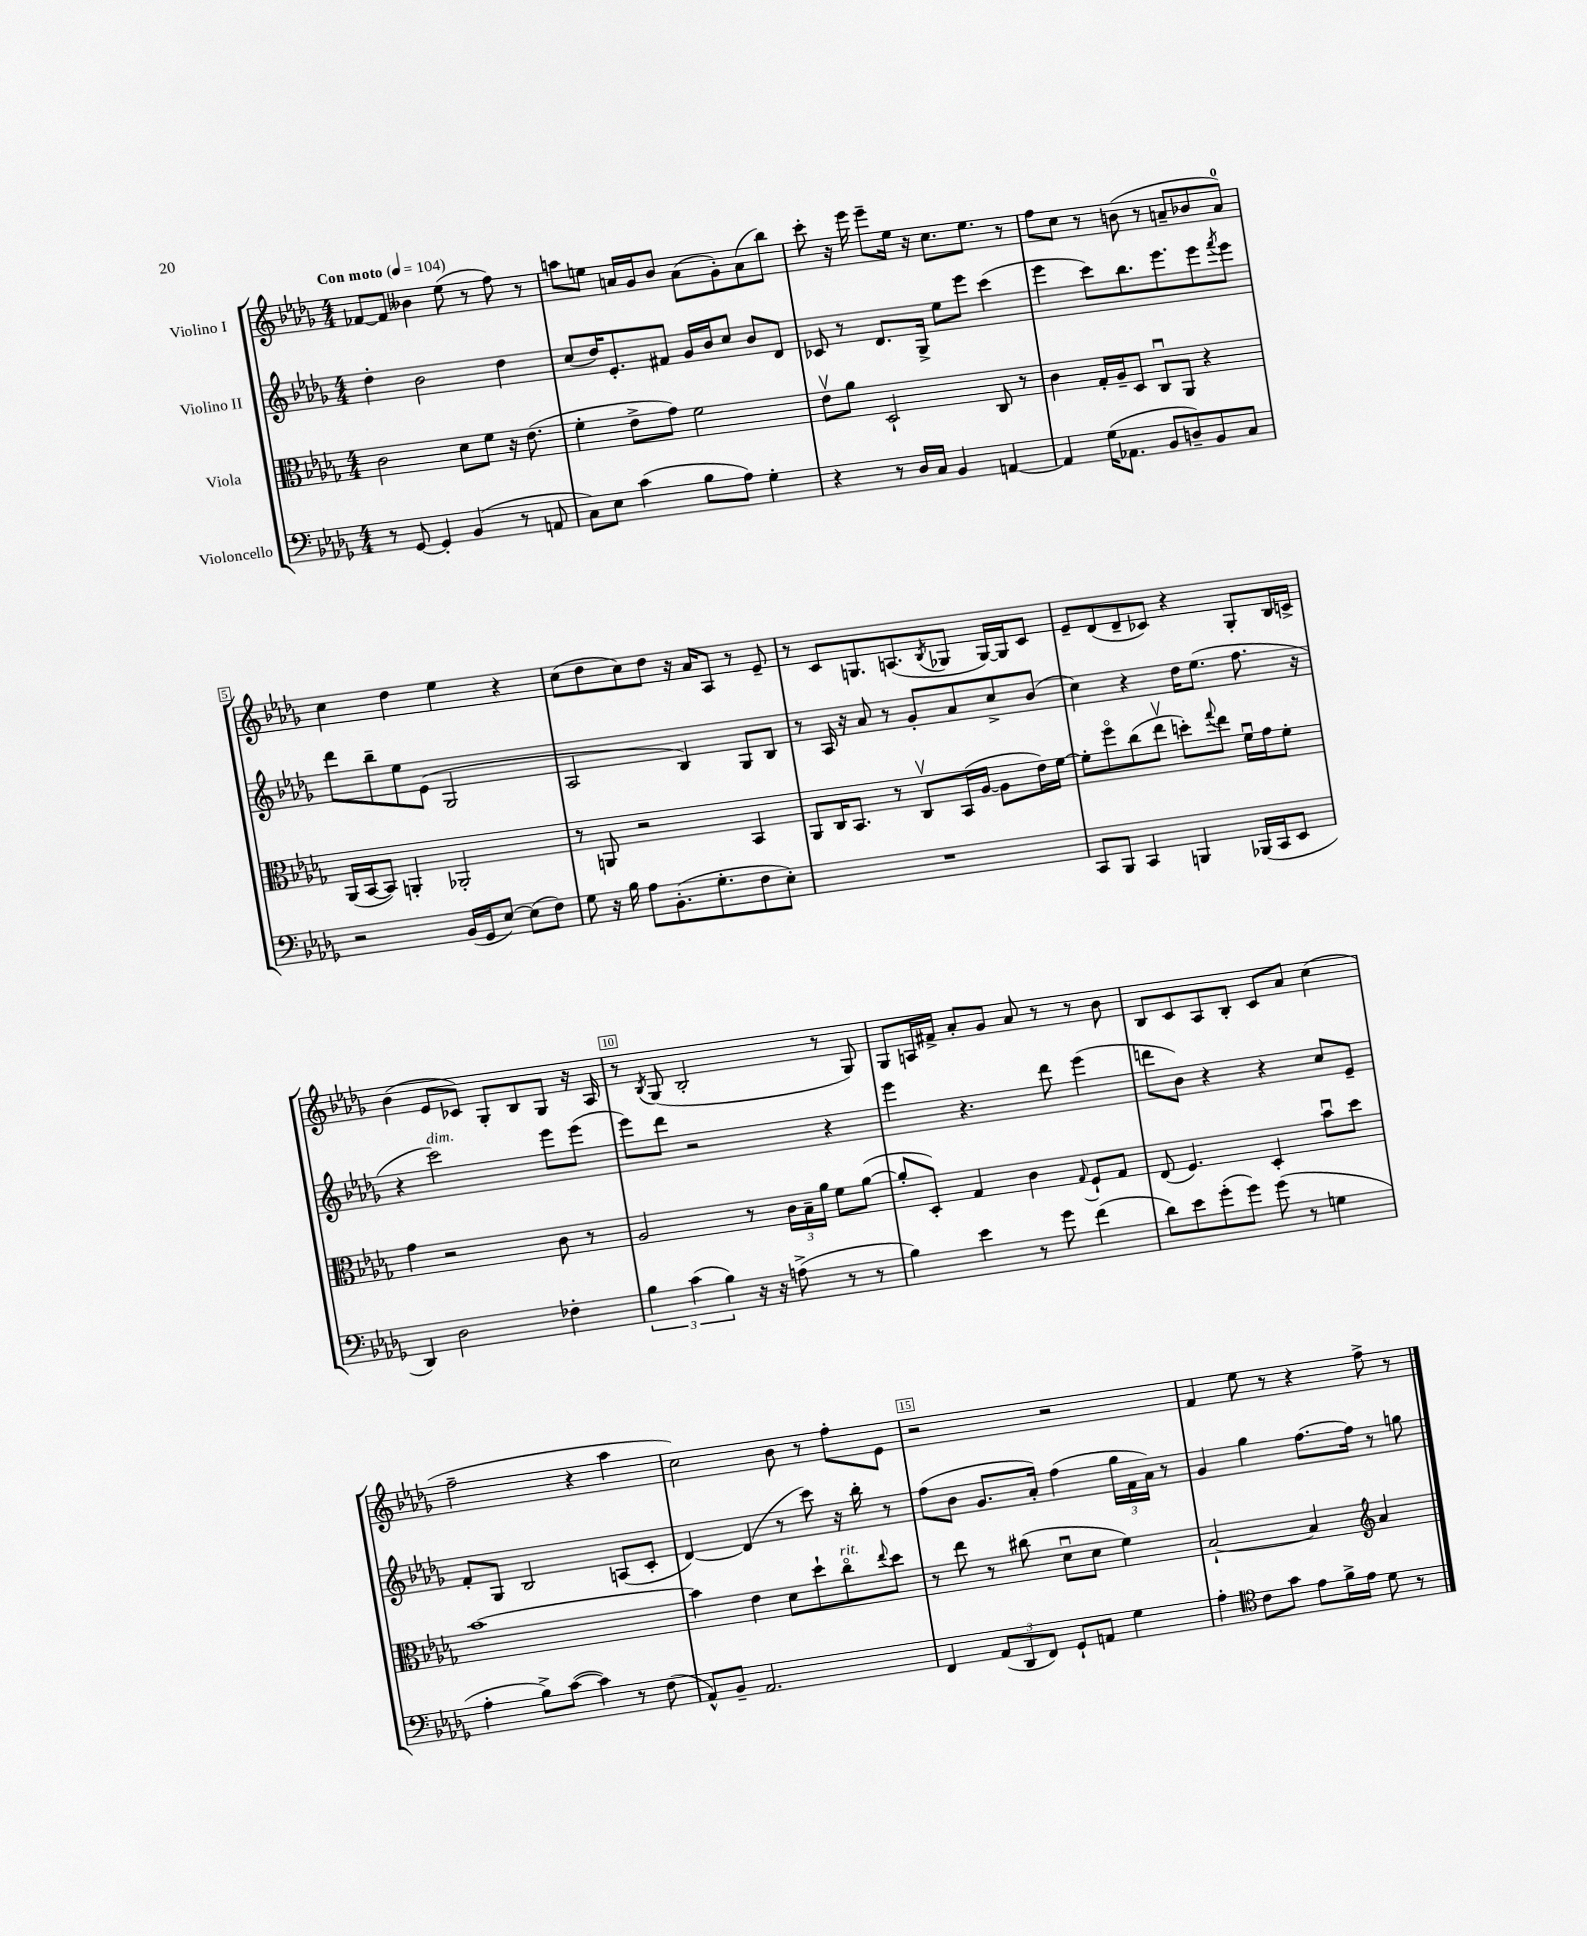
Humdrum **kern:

**kern	**kern	**kern	**kern
*staff4	*staff3	*staff2	*staff1
*clefF4	*clefC3	*clefG2	*clefG2
*k[b-e-a-d-g-]	*k[b-e-a-d-g-]	*k[b-e-a-d-g-]	*k[b-e-a-d-g-]
*M4/4	*M4/4	*M4/4	*M4/4
*MM104	*MM104	*MM104	*MM104
8r	2c\	4dd-'\	[8f-/L
[8GG-/	.	.	8f-/]J
4GG-'/]	.	2b-\	4b--\
(4BB-/	8d-\L	.	(8ee-\
.	8f\J	.	8r
8r	16r	4dd-\	8ff\)
.	(8.e-\	.	.
8AA/	.	.	8r
=	=	=	=
8C\L)	4f'\	(8cc/L	8aa\L
8E-\J	.	16dd-/K)	8ee\J
.	.	8.e-'/	.
(4c\	8e-^\L	.	16a/LL
.	.	.	16g-/J
.	8g-\J)	8f#/J	8b-/J
8B-\L	2f\	16g-/LL	(8a\L
.	.	16b-/J	.
8A-\J)	.	8cc/J	8g-'\)
4G-'\	.	8b-/L	(8a\
.	.	8d-/J	8bb-\J)
=	=	=	=
4r	8e-v\L	8c-/	8ccc'\
.	8a-\J	8r	16r
.	.	.	16eee-\
8r	2D-`/	8.d-/L	8eee-~\L
16D-/LL	.	.	16ee-\Jk
16C/JJ	.	16G-^/Jk	16r
4BB-/	.	8ee-\L	8.cc\L
.	.	8eee-\J	.
.	.	.	8.ee-\J
[4AA/	8C/	(4ccc\	.
.	8r	.	8r
=	=	=	=
4AA/]	4c\	4eee-\	8ff\L
.	.	.	8cc\J
(16G-\LK	16G-'/LL	8ccc\L)	8r
8.AA-\J	16A-~/J	.	.
.	8D-/J	8.bb-\	(8b\
8BB-/L	8Cu/L	.	8r
.	.	8.eee-\	.
8D~/)	8AA-/J	.	8a~/L
8BB-/	4r	8eee-\	8b-/
.	.	8qfff/	.
8C/J	.	8eee-\J	8a/J)
=	=	=	=
2r	(16AA-/LL	8ddd-\L	4cc\
.	[16BB-/J	.	.
.	8BB-/]J)	8bb-~\	.
.	4AA'/	8ee-\	4dd-\
.	.	(8e-\J	.
(16BB-/LL	2AA-'/	2G-/	4ee-\
16GG-/J	.	.	.
[8E-/J)	.	.	.
(8E-\]L	.	.	4r
8F\J)	.	.	.
=	=	=	=
8G-\	8r	2A-/	(8cc\L
16r	8AA/	.	8dd-\
16B-\	.	.	.
8A-\L	2r	.	8cc\)
(8.BB-'\	.	.	8dd-\J
.	.	4B-/)	16r
8.G-'\	.	.	16a-/LK
.	.	.	8A-/J
8F\	4BB-/	8G-/L	8r
8E-'\J)	.	8B-/J	8e-~/
=	=	=	=
1r	8AA-/L	8r	8r
.	16C/K	16A-/	8c/L
.	8.BB-/J	16r	.
.	.	8a-/	8.G/
.	8r	8r	.
.	.	.	(8.A/
.	8Cv/L	8g-'/L	.
.	.	.	8qB-/
.	(16BB-/L	8a-/	8G-/J
.	[16A-/JJ	.	.
.	8A-\]L	8cc^/	[16G-/LL)
.	.	.	16G-/]J
.	16e-\L)	(8b-/J	8c/J
.	[16f\JJ	.	.
=	=	=	=
8CC/L	8f'\]L	4cc\)	8e-~/L
8BBB-/J	8ffo\	.	(8d-/
4CC/	(8cc\	4r	8d-~/
.	8ee-v\J	.	8c-/J)
4BBB/	8dd'\L)	16dd-\LK	4r
.	.	(8.ee-\J	.
.	8qqgg-/	.	.
.	8ee-\J	.	.
(16BBB-/LL	16fu\LL	8.ff\	8G-'/L
16CC/J	16g-\J	.	.
8EE-/J	8f'\J	.	16B-/L
.	.	16r	16c^/JJ
=	=	=	=
4DD-/)	4g-\	4r	(4b-\
2D-\	2r	2ccc\)	8e-/L
.	.	.	8c-/J)
.	.	.	8G-'/L
.	.	.	8B-/
4F-'\	8c\	8eee-\L	8G-/J
.	8r	(8eee-\J	16r
.	.	.	16A-/
=	=	=	=
6B-\	2A-/	8eee-\L)	8r
.	.	.	8qB-/
.	.	8ddd-\J	(8G-/
(6c\	.	.	.
.	.	2r	2B-'/
6B-\)	.	.	.
16r	8r	.	.
16r	.	.	.
(8A^\	24c\LL	.	.
.	24B-~\	.	.
.	24a-\JJ	.	.
8r	8f\L	4r	8r
8r	([8a-\J	.	8G-/)
=	=	=	=
4B-\)	8a-'/]L	4eee-\	8G-/L
.	8D-'/J)	.	16A/L
.	.	.	16f#^/JJ
4e-\	4G-/	4.r	8a-'/L
.	.	.	8g-/J
8r	4c\	.	8a-/
8g-\	.	8ddd-\	8r
.	8qqG-/	.	.
(4f\	8F`/L	(4eee-\	8r
.	8G-/J	.	8b-\
=	=	=	=
8d-\L)	(8E-/	8ddd\L	8B-/L
8e-\	4.F/)	8b-\J)	8c/
(8g-'\	.	4r	8A-/
8g-\J)	.	.	8B-'/J
(8g-\	4D-'/	4r	8c/L
8r	.	.	8a-/J
4G\	8b-u\L	8cc/L	(4cc\
.	8dd-\J	8e-~/J	.
=	=	=	=
4A-'\	[1b-	8f'/L	2ff~\
.	.	8G-/J	.
8B-^\L)	.	2B-/	.
([8c\J	.	.	.
4c\])	.	.	4r
8r	.	(8A/L	4aa-\
(8F\	.	8c'/J	.
=	=	=	=
8AA-^^/L)	4b-\]	[4d-/)	2cc\)
8BB-~/J	.	.	.
2.AA-/	4e-\	(4d-/]	.
.	8d-\L	8r	8b-\
.	8dd-`\	8ccc\)	8r
.	8cco\	16r	8ff'\L
.	.	16bb-'\	.
.	8qqee-/	.	.
.	8dd-\J	8r	8e-\J
=	=	=	=
4FF/	8r	(8ff\L	2r
.	8ee-\	8b-\J	.
(12AA-/L	8r	8.g-/L	.
12DD-/	.	.	.
.	(8cc#\	.	.
12FF/J)	.	.	.
.	.	16a-'/Jk)	.
8GG-`/L	8d-u\L	(4ff\	2r
8AA/J	8d-\J	.	.
4G-\	4f\)	24gg-\LL	.
.	.	24f\	.
.	.	24a-\JJ)	.
.	.	8r	.
=	=	=	=
4A-'\	[2B-`/	4g-/	4f/
*clefC4	*	*	*
8c\L	.	4gg-\	8ee-\
8g-\J	.	.	8r
8e-\L	4B-/]	[8.ff\L	4r
16f^\L	.	.	.
16e-\JJ	.	16ff\]Jk	.
*	*clefG2	*	*
8d-\	4a-/	8r	8ff^\
8r	.	8gg\	8r
==	==	==	==
*-	*-	*-	*-
